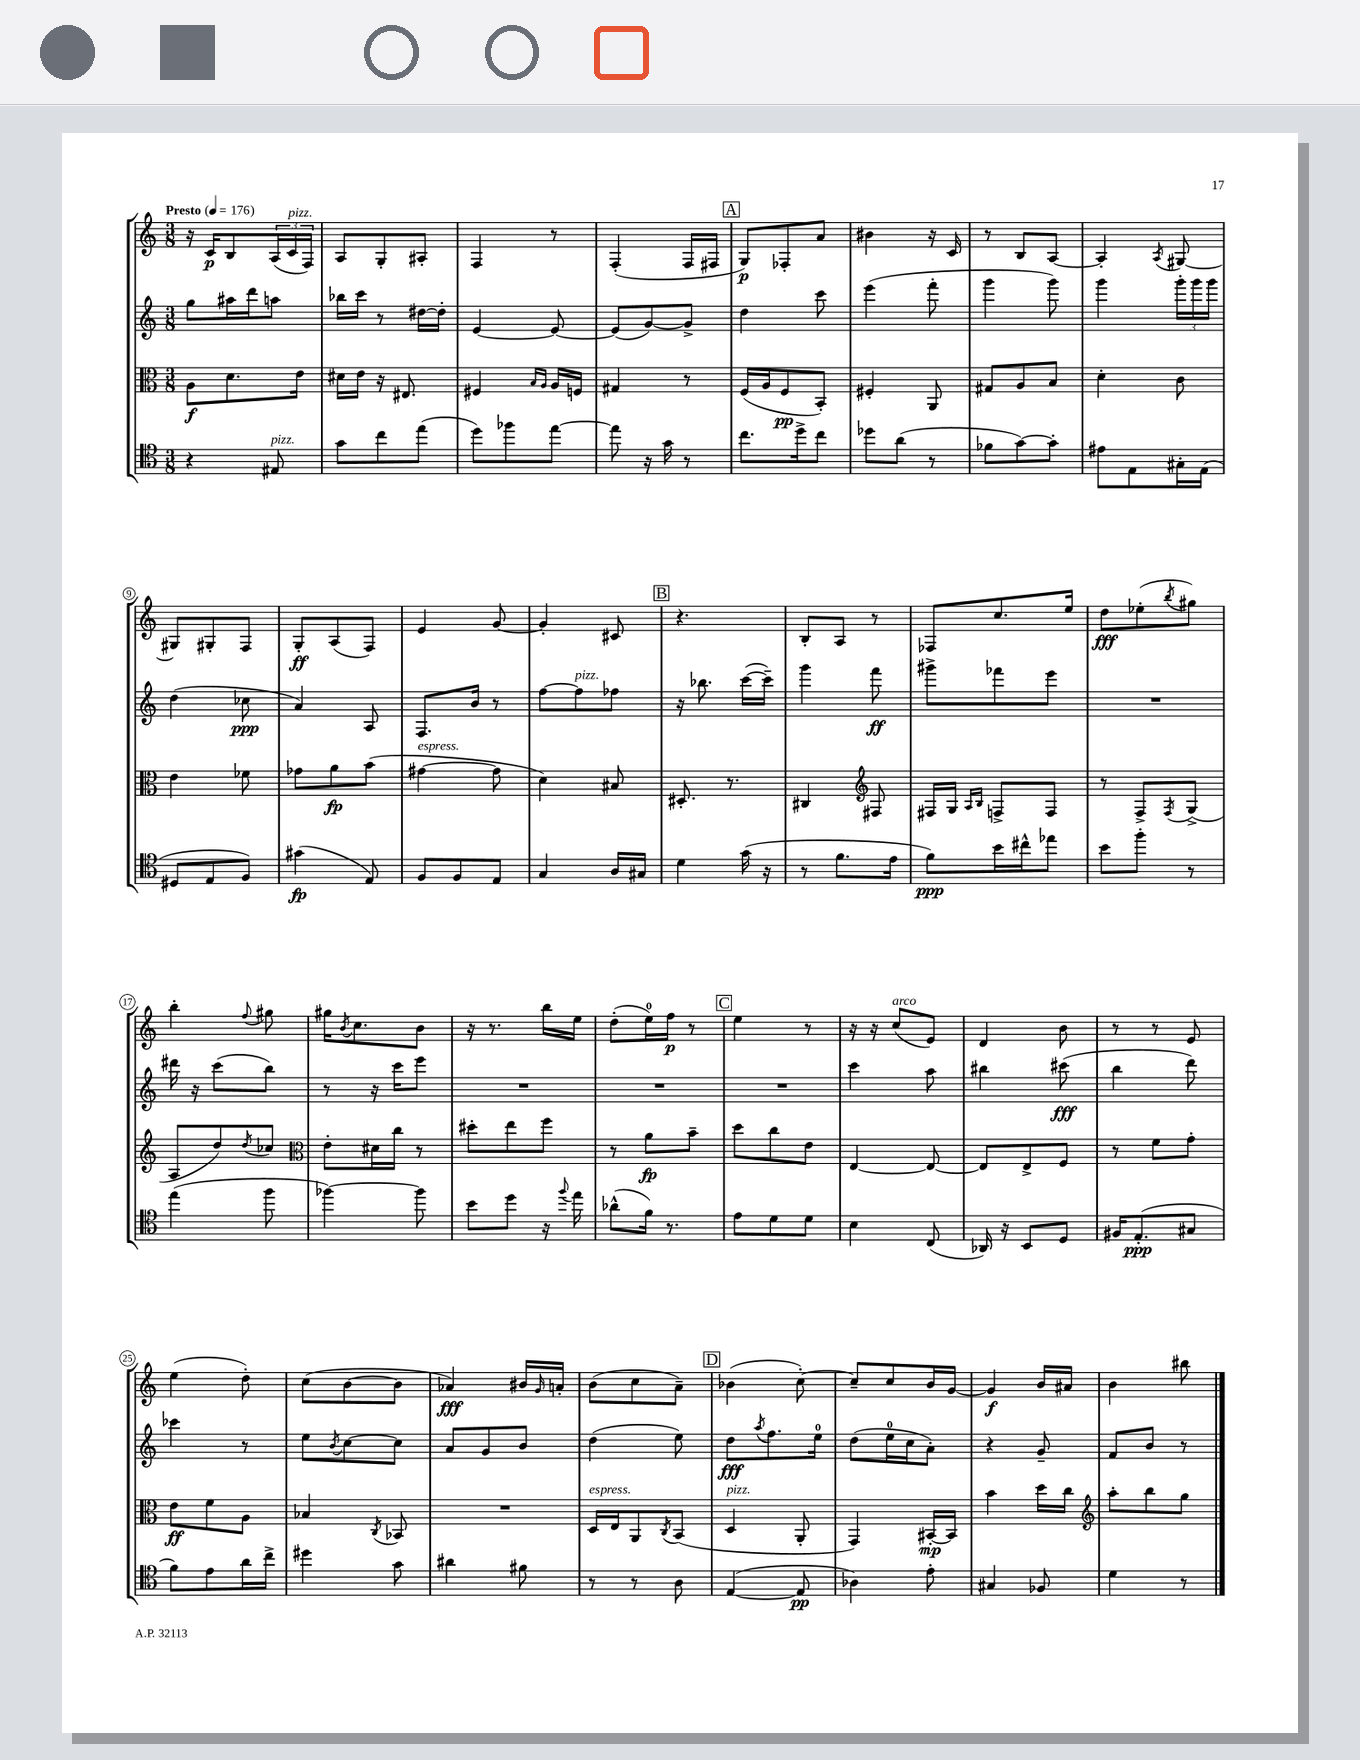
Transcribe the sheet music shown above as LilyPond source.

<<
\new StaffGroup <<
\new Staff = "s0" {
    \clef treble \key c \major \numericTimeSignature \time 3/8 \tempo "Presto" 4 = 176
    r16 c'16\p b8 \tuplet 3/2 { a16( c'16^\markup { \italic "pizz." } f16) } |
    a8 g8-. ais8-. |
    f4 r8 |
    f4-.( f16 fis16 |
    \mark \markup { \box "A" } g8\p) fes8-. a'8 |
    bis'4 r16 c'16 |
    r8 b8 a8~ |
    a4-. \acciaccatura { a8 } gis8~ |
    gis8 gis8-. f8 |
    g8-.\ff a8( f8) |
    e'4 g'8~ |
    g'4-. cis'8 |
    \mark \markup { \box "B" } r4. |
    b8-. a8 r8 |
    fes8 c''8. e''16 |
    d''8\fff ees''8-.( \acciaccatura { b''8 } gis''8) |
    b''4-. \appoggiatura { f''8 } gis''8 |
    gis''16 \acciaccatura { b'8 } c''8. b'8 |
    r16 r8. b''16 e''16 |
    d''8-.( e''16-0) f''16\p r8 |
    \mark \markup { \box "C" } e''4 r8 |
    r16 r16 c''8^\markup { \italic "arco" }( e'8) |
    d'4 b'8 |
    r8 r8 e'8 |
    e''4( d''8-.) |
    c''8( b'8~ b'8 |
    aes'4\fff) bis'16 \grace { g'16 } a'16-. |
    b'8( c''8 a'8--) |
    \mark \markup { \box "D" } bes'4( c''8~-.) |
    c''8-- c''8 b'16 g'16~ |
    g'4\f b'16 ais'16 |
    b'4 bis''8 \bar "|." |
}
\new Staff = "s1" {
    \clef treble \key c \major \numericTimeSignature \time 3/8
    g''8 ais''16 d'''16 a''8 |
    bes''16 c'''16 r8 dis''16~ dis''16-. |
    e'4~ e'8~ |
    e'8( g'8~) g'8-> |
    \mark \markup { \box "A" } d''4 c'''8 |
    e'''4( f'''8-. |
    g'''4 g'''8) |
    g'''4 \tuplet 3/2 { g'''16-. g'''16 g'''16 } |
    d''4( ces''8\ppp |
    a'4) a8 |
    f8. b'16 r8 |
    f''8~ f''8^\markup { \italic "pizz." } fes''8 |
    \mark \markup { \box "B" } r16 bes''8. c'''16~( c'''16--) |
    g'''4 f'''8\ff |
    gis'''8-> fes'''8 e'''8 |
    R4. |
    dis'''16 r16 c'''8( b''8) |
    r8 r16 c'''16 e'''8 |
    R4. |
    R4. |
    \mark \markup { \box "C" } R4. |
    c'''4 a''8 |
    bis''4 cis'''8\fff( |
    b''4 d'''8) |
    ces'''4 r8 |
    e''8 \acciaccatura { b'8 } c''8~ c''8 |
    a'8 g'8 b'8 |
    d''4( e''8) |
    \mark \markup { \box "D" } d''8\fff \acciaccatura { a''8 } f''8. e''16-0 |
    d''8( e''16-0 c''16 a'8-.) |
    r4 g'8-- |
    f'8 b'8 r8 \bar "|." |
}
\new Staff = "s2" {
    \clef alto \key c \major \numericTimeSignature \time 3/8
    a8\f d'8. e'16 |
    dis'16 e'16 r16 eis8. |
    fis4 \grace { b16 a16 } a16 f16 |
    gis4 r8 |
    \mark \markup { \box "A" } f16( a16 f8\pp b,8-.) |
    fis4-. a,8 |
    gis8 a8 b8 |
    d'4-. c'8 |
    e'4 fes'8 |
    ges'8 a'8\fp b'8( |
    gis'4~^\markup { \italic "espress." } gis'8 |
    d'4) bis8 |
    \mark \markup { \box "B" } dis8.-. r8. |
    cis4 \clef treble fis8 |
    fis16 g16 \grace { a16 b16 } f8-> f8 |
    r8 f8-> \acciaccatura { f8 } g8->( |
    a8 d''8) \acciaccatura { d''8 } ces''8 |
    \clef alto e'8-. dis'16 c''16 r8 |
    dis''8-. e''8 f''8 |
    r8 a'8\fp b'8-- |
    \mark \markup { \box "C" } d''8 c''8 e'8 |
    e4~ e8~ |
    e8 e8-> f8 |
    r8 f'8 g'8-. |
    e'8\ff f'8 a8 |
    bes4 \acciaccatura { c8 } bes,8 |
    R4. |
    d16^\markup { \italic "espress." } e16 a,8 \acciaccatura { c8 } b,8( |
    \mark \markup { \box "D" } d4^\markup { \italic "pizz." } a,8-. |
    g,4) bis,16~-.\mp bis,16 |
    b'4 d''16 c''16 |
    \clef treble a''8-. b''8 g''8 \bar "|." |
}
\new Staff = "s3" {
    \clef tenor \key c \major \numericTimeSignature \time 3/8
    r4 eis8^\markup { \italic "pizz." } |
    g'8 c''8 e''8( |
    d''8) fes''8 e''8~ |
    e''8 r16 g'16 r8 |
    \mark \markup { \box "A" } c''8. d''16-> c''8 |
    des''8 a'8( r8 |
    fes'8 g'8~) g'8-. |
    eis'8 e8 gis16-. e16( |
    dis8 e8 f8) |
    gis'4\fp( e8) |
    f8 f8 e8 |
    g4 a16 gis16 |
    \mark \markup { \box "B" } d'4 g'16( r16 |
    r8 f'8. e'16 |
    f'8\ppp) b'16 cis''16-^ ees''8 |
    b'8 f''8-. r8 |
    e''4( f''8 |
    fes''4~) fes''8 |
    b'8 d''8 r16 \appoggiatura { f''8 } e''16 |
    aes'8-^( f'16) r8. |
    \mark \markup { \box "C" } e'8 d'8 d'8 |
    b4 c8( |
    aes,16) r16 b,8 d8 |
    fis16 e8.-.\ppp( gis8 |
    f'8) e'8 a'16 c''16-> |
    dis''4 g'8 |
    ais'4 fis'8 |
    r8 r8 a8 |
    \mark \markup { \box "D" } e4~( e8\pp |
    aes4) e'8-. |
    gis4 fes8 |
    d'4 r8 \bar "|." |
}
>>
>>
\layout { \context { \Score \override BarNumber.stencil = #(make-stencil-circler 0.1 0.3 ly:text-interface::print) } }
